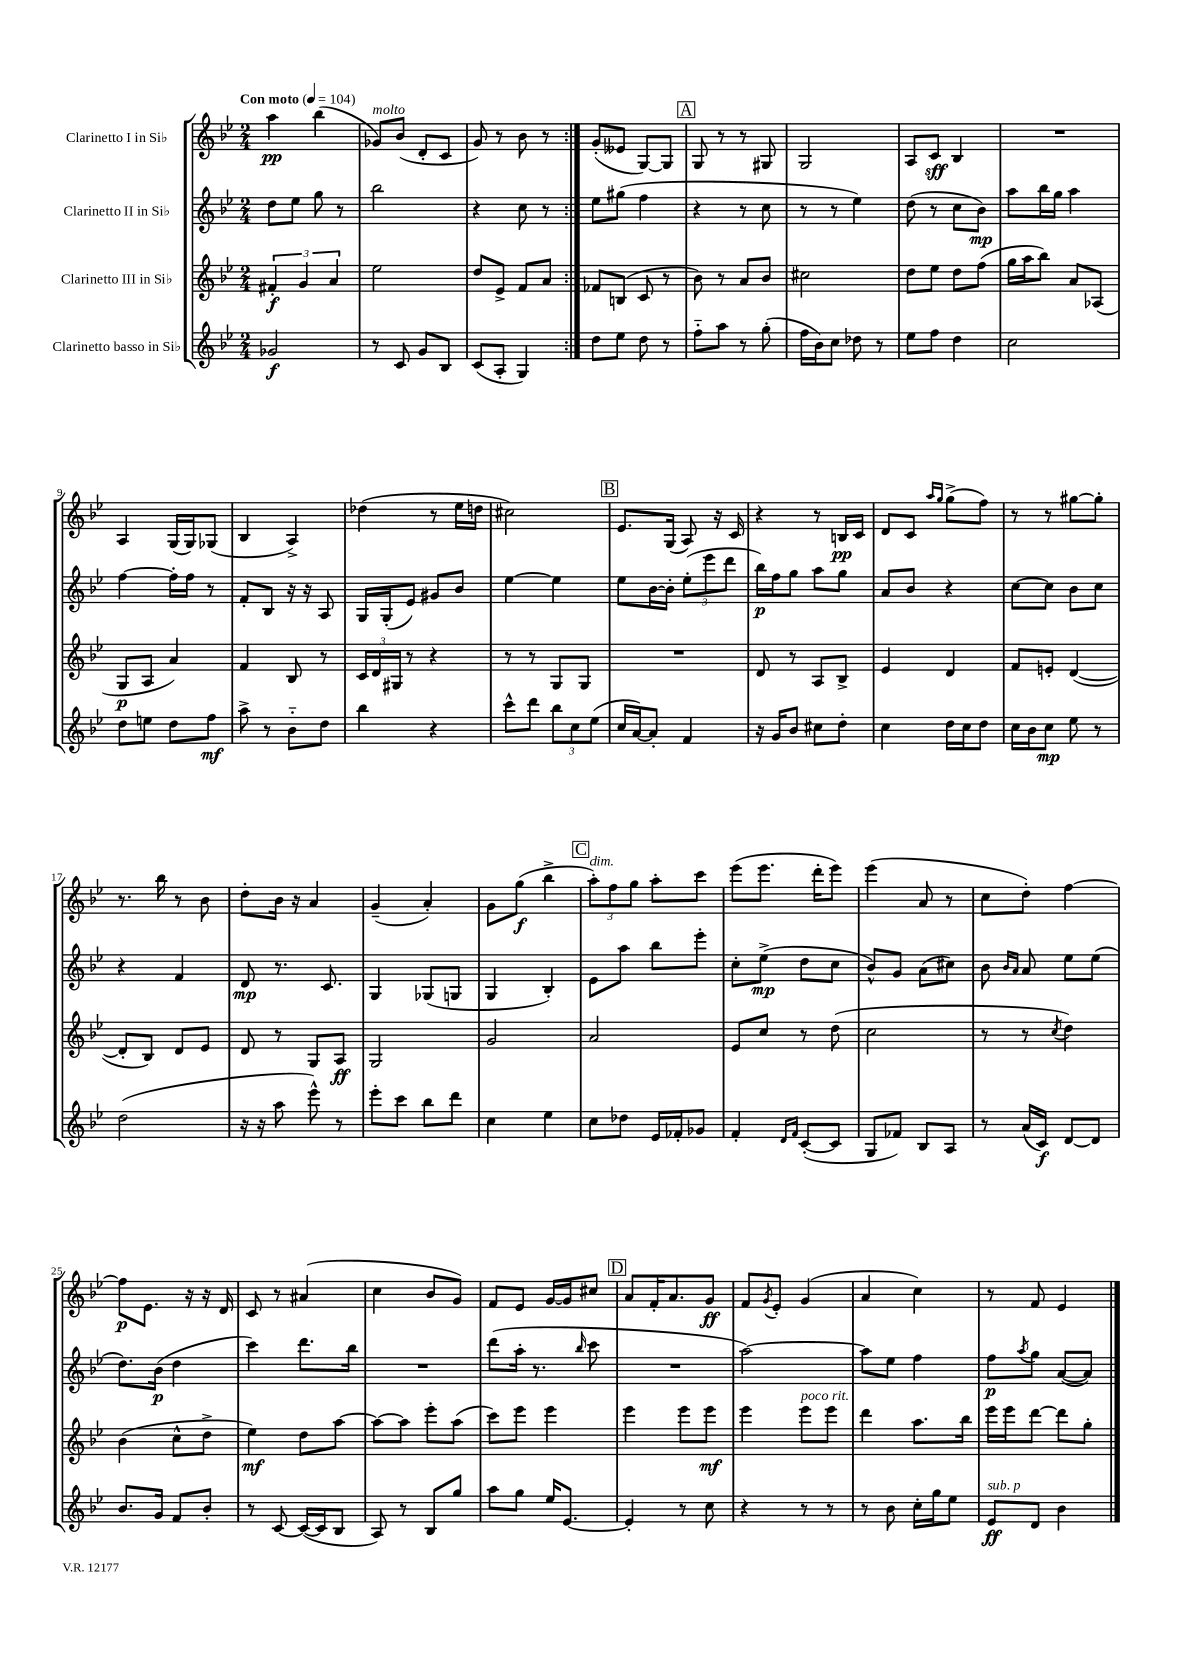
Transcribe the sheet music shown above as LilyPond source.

<<
\new StaffGroup <<
\new Staff = "s0" \with { instrumentName = "Clarinetto I in Sib" } {
    \clef treble \key bes \major \numericTimeSignature \time 2/4 \tempo "Con moto" 4 = 104
    \repeat volta 2 { a''4\pp bes''4( |
    ges'8^\markup { \italic "molto" }) bes'8( d'8-. c'8 |
    g'8) r8 bes'8 r8 | }
    g'8-.( eeses'8 g8~) g8 |
    \mark \markup { \box "A" } g8 r8 r8 gis8 |
    g2 |
    a8 c'8\sff bes4 |
    R2 |
    a4 g16( g16) ges8( |
    bes4 a4->) |
    des''4( r8 ees''16 d''16 |
    cis''2) |
    \mark \markup { \box "B" } ees'8. g16( a8) r16 c'16 |
    r4 r8 b16\pp c'16 |
    d'8 c'8 \grace { a''16 g''16 } g''8->( f''8) |
    r8 r8 gis''8~ gis''8-. |
    r8. bes''16 r8 bes'8 |
    d''8-. bes'16 r16 a'4 |
    g'4--( a'4-.) |
    g'8 g''8\f( bes''4-> |
    \mark \markup { \box "C" } \tuplet 3/2 { a''8-.^\markup { \italic "dim." }) f''8 g''8 } a''8-. c'''8 |
    ees'''8( ees'''8. d'''16-. ees'''8) |
    ees'''4( a'8 r8 |
    c''8 d''8-.) f''4~ |
    f''8\p ees'8. r16 r16 d'16 |
    c'8 r8 ais'4( |
    c''4 bes'8 g'8) |
    f'8 ees'8 g'16~ g'16 cis''8 |
    \mark \markup { \box "D" } a'8 f'16-. a'8. g'8\ff |
    f'8 \acciaccatura { g'8 } ees'8-. g'4( |
    a'4 c''4) |
    r8 f'8 ees'4 \bar "|." |
}
\new Staff = "s1" \with { instrumentName = "Clarinetto II in Sib" } {
    \clef treble \key bes \major \numericTimeSignature \time 2/4
    \repeat volta 2 { d''8 ees''8 g''8 r8 |
    bes''2 |
    r4 c''8 r8 | }
    ees''8 gis''8( f''4 |
    \mark \markup { \box "A" } r4 r8 c''8 |
    r8 r8 ees''4) |
    d''8( r8 c''8 bes'8\mp) |
    a''8 bes''16 g''16 a''4 |
    f''4~ f''16-. f''16 r8 |
    f'8-. bes8 r16 r16 a8 |
    g16 g16-.( ees'8) gis'8 bes'8 |
    ees''4~ ees''4 |
    \mark \markup { \box "B" } ees''8 bes'16~ bes'16-. \tuplet 3/2 { ees''8-.( ees'''8 d'''8 } |
    bes''16\p) f''16 g''8 a''8 g''8 |
    a'8 bes'8 r4 |
    c''8~ c''8 bes'8 c''8 |
    r4 f'4 |
    d'8\mp r8. c'8. |
    g4 ges8( g8 |
    g4 bes4-.) |
    \mark \markup { \box "C" } ees'8 a''8 bes''8 ees'''8-. |
    c''8-. ees''8->\mp( d''8 c''8 |
    bes'8-^) g'8 a'8( cis''8) |
    bes'8 \grace { bes'16 a'16 } a'8 ees''8 ees''8( |
    d''8.) bes'16\p( d''4 |
    c'''4) d'''8. bes''16 |
    R2 |
    d'''8( a''16-. r8. \grace { bes''16 } c'''8 |
    \mark \markup { \box "D" } R2 |
    a''2~) |
    a''8 ees''8 f''4 |
    f''8\p \acciaccatura { a''8 } g''8 a'8~( a'8) \bar "|." |
}
\new Staff = "s2" \with { instrumentName = "Clarinetto III in Sib" } {
    \clef treble \key bes \major \numericTimeSignature \time 2/4
    \repeat volta 2 { \tuplet 3/2 { fis'4-.\f g'4 a'4 } |
    ees''2 |
    d''8 ees'8-> f'8 a'8 | }
    fes'8 b8( c'8 r8 |
    \mark \markup { \box "A" } bes'8) r8 a'8 bes'8 |
    cis''2 |
    d''8 ees''8 d''8 f''8( |
    g''16 a''16 bes''8) a'8 aes8( |
    g8\p a8 a'4) |
    f'4 bes8 r8 |
    \tuplet 3/2 { c'16 d'16 gis16 } r8 r4 |
    r8 r8 g8 g8 |
    \mark \markup { \box "B" } R2 |
    d'8 r8 a8 bes8-> |
    ees'4 d'4 |
    f'8 e'8-. d'4~( |
    d'8-. bes8) d'8 ees'8 |
    d'8 r8 g8 a8\ff |
    g2 |
    g'2 |
    \mark \markup { \box "C" } a'2 |
    ees'8 c''8 r8 d''8( |
    c''2 |
    r8 r8 \acciaccatura { c''8 } d''4) |
    bes'4( c''8-^ d''8-> |
    ees''4\mf) d''8 a''8~ |
    a''8~ a''8 ees'''8-. a''8( |
    c'''8) ees'''8 ees'''4 |
    \mark \markup { \box "D" } ees'''4 ees'''8 ees'''8\mf |
    ees'''4 ees'''8^\markup { \italic "poco rit." } ees'''8 |
    d'''4 a''8. bes''16 |
    ees'''16 ees'''16 d'''8~ d'''8 g''8-. \bar "|." |
}
\new Staff = "s3" \with { instrumentName = "Clarinetto basso in Sib" } {
    \clef treble \key bes \major \numericTimeSignature \time 2/4
    \repeat volta 2 { ges'2\f |
    r8 c'8 g'8 bes8 |
    c'8( a8-. g4) | }
    d''8 ees''8 d''8 r8 |
    \mark \markup { \box "A" } f''8-_ a''8 r8 g''8-.( |
    f''16 bes'16) c''8 des''8 r8 |
    ees''8 f''8 d''4 |
    c''2 |
    d''8 e''8 d''8 f''8\mf |
    a''8-> r8 bes'8-_ d''8 |
    bes''4 r4 |
    c'''8-^ d'''8 \tuplet 3/2 { bes''8 c''8 ees''8( } |
    \mark \markup { \box "B" } c''16 a'16~) a'8-. f'4 |
    r16 g'16 bes'8 cis''8 d''8-. |
    c''4 d''16 c''16 d''8 |
    c''16 bes'16 c''8\mp ees''8 r8 |
    d''2( |
    r16 r16 a''8 ees'''8-^) r8 |
    ees'''8-. c'''8 bes''8 d'''8 |
    c''4 ees''4 |
    \mark \markup { \box "C" } c''8 des''8 ees'16 fes'16-. ges'8 |
    f'4-. \grace { d'16 f'16 } c'8~-.( c'8 |
    g8 fes'8) bes8 a8 |
    r8 a'16( c'16\f) d'8~ d'8 |
    bes'8. g'16 f'8 bes'8-. |
    r8 c'8~ c'16~( c'16 bes8 |
    a8) r8 bes8 g''8 |
    a''8 g''8 ees''16 ees'8.~ |
    \mark \markup { \box "D" } ees'4-. r8 c''8 |
    r4 r8 r8 |
    r8 bes'8 c''16-. g''16 ees''8 |
    ees'8\ff^\markup { \italic "sub. p" } d'8 bes'4 \bar "|." |
}
>>
>>
